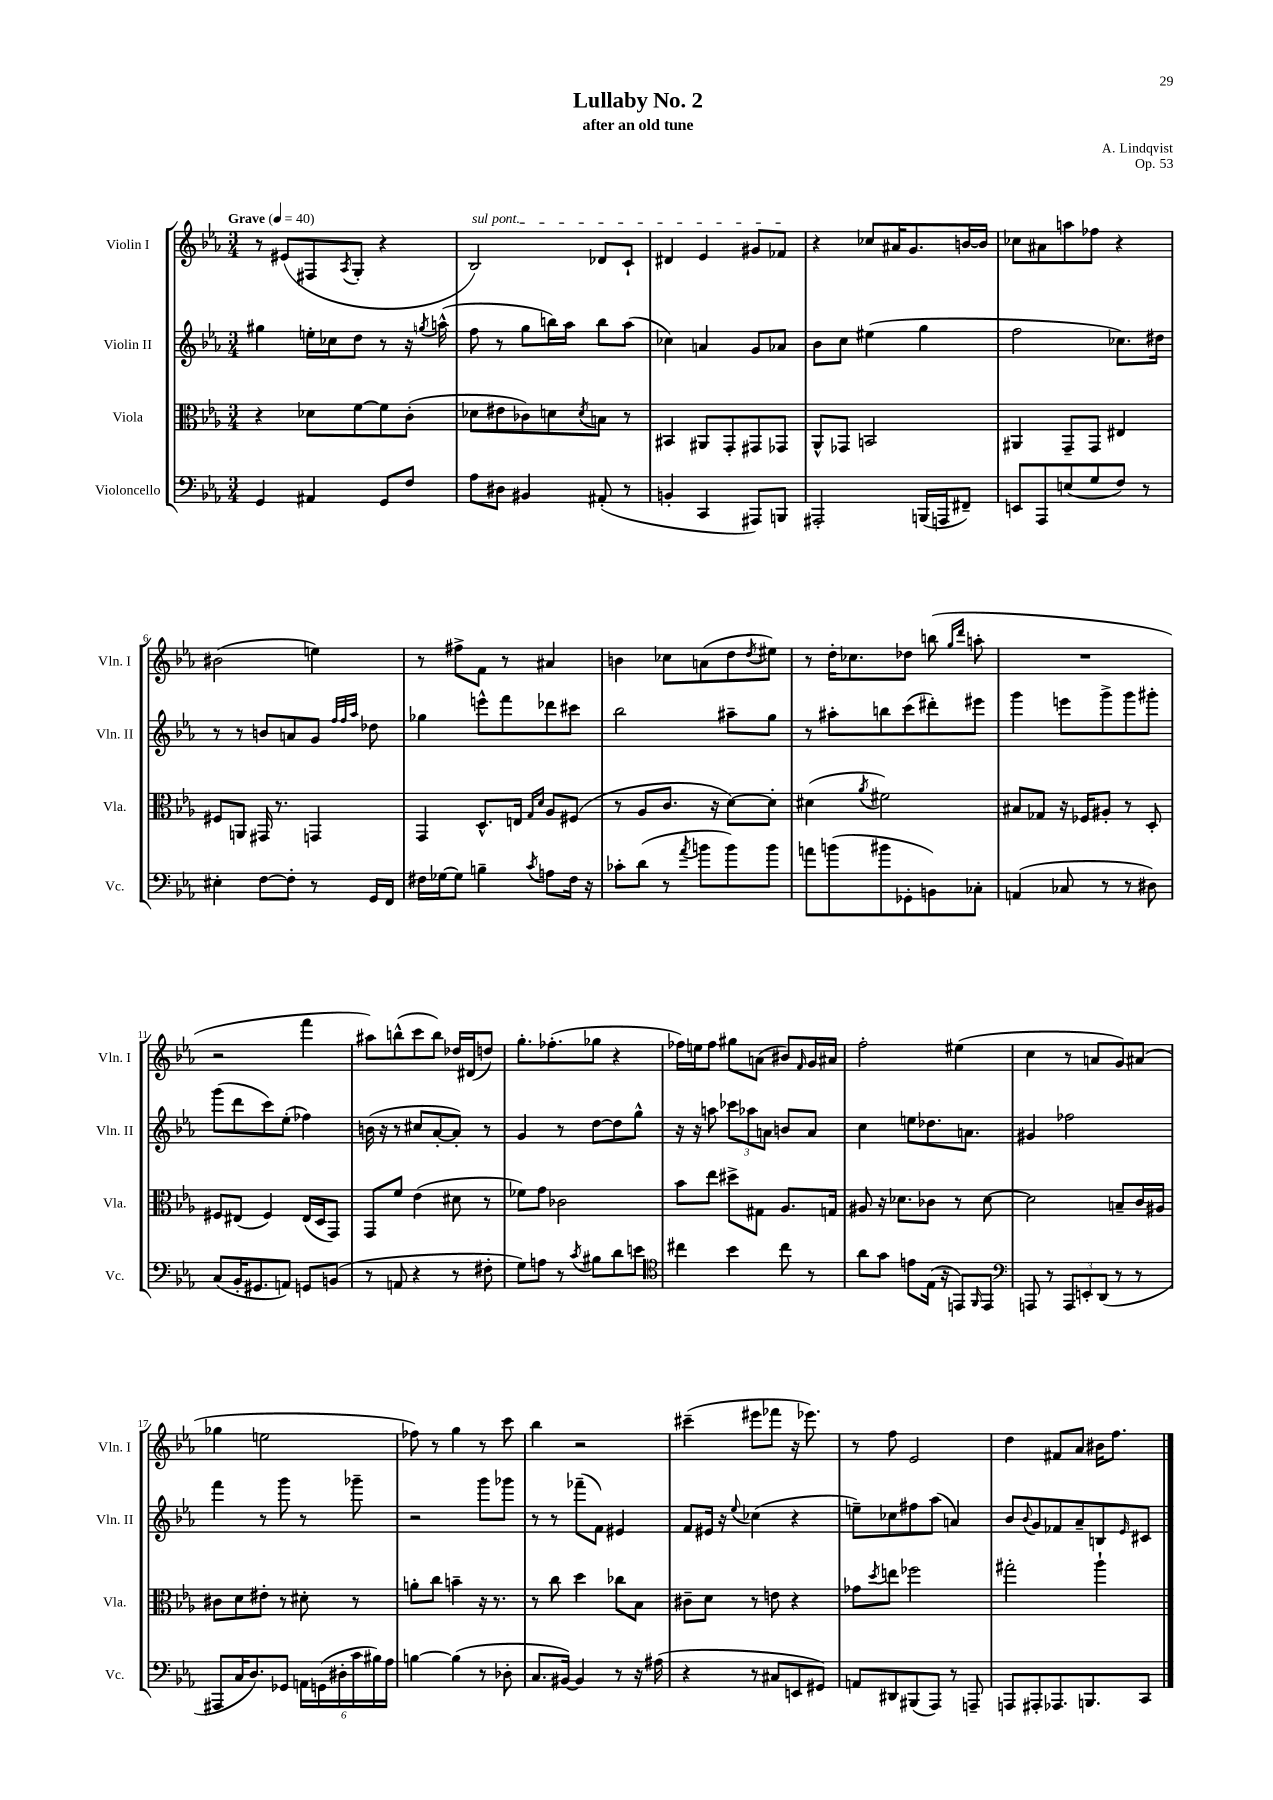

**kern	**kern	**kern	**kern
*staff4	*staff3	*staff2	*staff1
*clefF4	*clefC3	*clefG2	*clefG2
*k[b-e-a-]	*k[b-e-a-]	*k[b-e-a-]	*k[b-e-a-]
*M3/4	*M3/4	*M3/4	*M3/4
*MM40	*MM40	*MM40	*MM40
4GG	4r	4gg#	8r
.	.	.	(8e#
4AA#	8d-	16ee'	8F#
.	.	16cc-	.
.	.	.	8qA-
.	[8f	8dd	8G'
8GG	8f]	8r	4r
8F	(8c'	16r	.
.	.	8qgg	.
.	.	(16aa^^	.
=	=	=	=
8A-	8d-	8ff	2B-)
8D#	8e#	8r	.
4BB#	8c-)	8gg	.
.	8d	16bb)	.
.	.	16aa-	.
.	8qd	.	.
(8AA#'	8B	8bb	8d-
8r	8r	(8aa-	8c`
=	=	=	=
4BB'	4BB#	4cc-)	4d#
4CC	8AA#	4a	4e-
.	8GG'	.	.
8AAA#)	8GG#	8g	8g#
8BBB	8GG-	8a-	8f-
=	=	=	=
2AAA#'	8AA-^^	8b-	4r
.	8GG-	8cc	.
.	2BB	(4ee#	8cc-
.	.	.	16a#
.	.	.	8.g
(16BBB	.	4gg	.
16AAA	.	.	.
8FF#~)	.	.	[16b
.	.	.	16b]
=	=	=	=
8EE	4AA#	2ff	8cc-
8AAA-	.	.	8a#
(8E	8GG~	.	8aa
8G	8GG	.	8ff-
8F)	4E#	8.cc-)	4r
8r	.	.	.
.	.	16dd#	.
=	=	=	=
4E#'	8F#	8r	(2b#
.	8AA	8r	.
[8F	16GG#	8b	.
.	8.r	.	.
8F']	.	8a	.
8r	4GG	8g	4ee)
.	.	32qqff	.
.	.	32qqff	.
.	.	32qqaa-	.
16GG	.	8dd-	.
16FF	.	.	.
=	=	=	=
16F#	4GG	4gg-	8r
[16G-	.	.	.
8G-]	.	.	8ff#^
4B~	8.D^^	8eee^^	8f
.	.	8fff	8r
.	16E	.	.
.	16qqG	.	.
8qc	16qqd	.	.
8A	8A-	8ddd-	4a#
16F#	(8F#	8ccc#	.
16r	.	.	.
=	=	=	=
8c-'	8r	2bb-	4b
(8d	8A-	.	.
8r	8.c	.	8cc-
8qa-	.	.	.
8b	.	.	(8a
.	16r	.	.
8b)	[8d)	8aa#~	8dd
.	.	.	8qdd
8b	8d']	8gg	8ee#)
=	=	=	=
8a	(4d#	8r	8r
(8b	.	8aa#'	16dd'
.	.	.	8.cc-
.	8qa-	.	.
8b#	2f#)	8bb	.
8GG-'	.	(8ccc	8dd-
8BB)	.	8ddd#')	(8bb
.	.	.	16qqgg
.	.	.	16qqddd
8C-'	.	8eee#	8aa'
=	=	=	=
(4AA	8B#	4ggg	2.r
.	8G-	.	.
8C-	16r	8eee	.
.	16F-	.	.
8r	8A#'	8ggg^	.
8r	8r	8ggg	.
8D#)	8D'	8ggg#'	.
=	=	=	=
(8C	8F#	(8ggg	2r
16BB-'	(8E#	8ddd	.
8.GG#	.	.	.
.	4F#)	8ccc)	.
8AA)	.	(8ee-'	.
8GG	(16E#	4ff-)	4fff
.	16D	.	.
(8BB	8GG)	.	.
=	=	=	=
8r	8GG	(16b	8aa#)
.	.	16r	.
8AA	8f	8r	(8bb^^
4r	(4e-	8cc#	8ccc
.	.	[8a-'	8bb)
8r	8d#	8a-'])	16dd-
.	.	.	(16d#
8F#'	8r	8r	8dd)
=	=	=	=
8G)	8f-)	4g	8.gg'
8A	8g	.	.
.	.	.	(8.ff-'
8r	2c-	8r	.
8qc	.	.	.
8B#	.	[8dd	8gg-
8d	.	8dd]	4r
8e	.	8gg^^	.
=	=	=	=
*clefC4	*	*	*
4cc#	8b-	16r	16ff-)
.	.	16r	16ee
.	8ee-	8aa	8ff-
4b-	8dd#^	12ccc-	8gg#
.	.	12aa-	.
.	8G#	.	(8a
.	.	12a	.
8cc#	8.A-	8b	8b#)
.	.	.	16qqf
8r	.	8a	16g
.	16G	.	16a#
=	=	=	=
8a-	8A#	4cc	2ff'
8g	16r	.	.
.	8.d-	.	.
8e	.	8ee	.
(16E-	8c-	8.dd-	.
16r	.	.	.
8EE)	8r	.	(4ee#
.	.	8.a	.
16qqFF	.	.	.
8EE	[8d-	.	.
=	=	=	=
*clefF4	*	*	*
8AAA	2d-]	4g#	4cc
8r	.	.	.
12AAA	.	2ff-	8r
12EE'	.	.	.
.	.	.	8a
(12DD	.	.	.
8r	8B~	.	8g)
8r	16c	.	(8a#
.	16A#	.	.
=	=	=	=
8AAA#	8c#	4fff	4gg-
16C	8d	.	.
8.D)	.	.	.
.	8e#'	8r	2ee
8GG-	8r	8ggg	.
24AA	8d#'	8r	.
(24GG	.	.	.
24D#'	.	.	.
24c	8r	8ggg-~	.
24B#)	.	.	.
24A-	.	.	.
=	=	=	=
[4B	8a'	2r	8ff-)
.	8cc	.	8r
(4B]	4b~	.	4gg
8r	16r	8ggg	8r
.	8.r	.	.
8D-'	.	8ggg-	8ccc
=	=	=	=
8.C	8r	8r	4bb-
.	8cc	8r	.
[16BB#)	.	.	.
4BB#]	4dd	(8fff-~	2r
.	.	8f)	.
8r	8cc-	4e#	.
16r	8B-	.	.
(16A#	.	.	.
=	=	=	=
4r	8c#~	8f	(4ccc#~
.	8d	16e#	.
.	.	16r	.
.	.	8qqee-	.
8r	8r	(4cc-	8eee#
8C#	8e	.	8fff-
8EE	4r	4r	16r
.	.	.	8.eee-)
8GG#)	.	.	.
=	=	=	=
8AA	8g-	8ee~)	8r
.	8qdd	.	.
8DD#	8ee	8cc-	8ff
(8BBB#	2ff-	8ff#	2e-
8AAA-)	.	(8aa-	.
8r	.	4a)	.
8AAA~	.	.	.
=	=	=	=
8AAA	2gg#'	8b-	4dd
.	.	8qqb-	.
8AAA#'	.	8g	.
8.AAA-	.	8f-	8f#
.	.	8a-~	8a-
8.BBB	.	.	.
.	4aa-`	8B	16b#
.	.	.	8.ff
.	.	16qqe-	.
8CC	.	8c#	.
==	==	==	==
*-	*-	*-	*-
